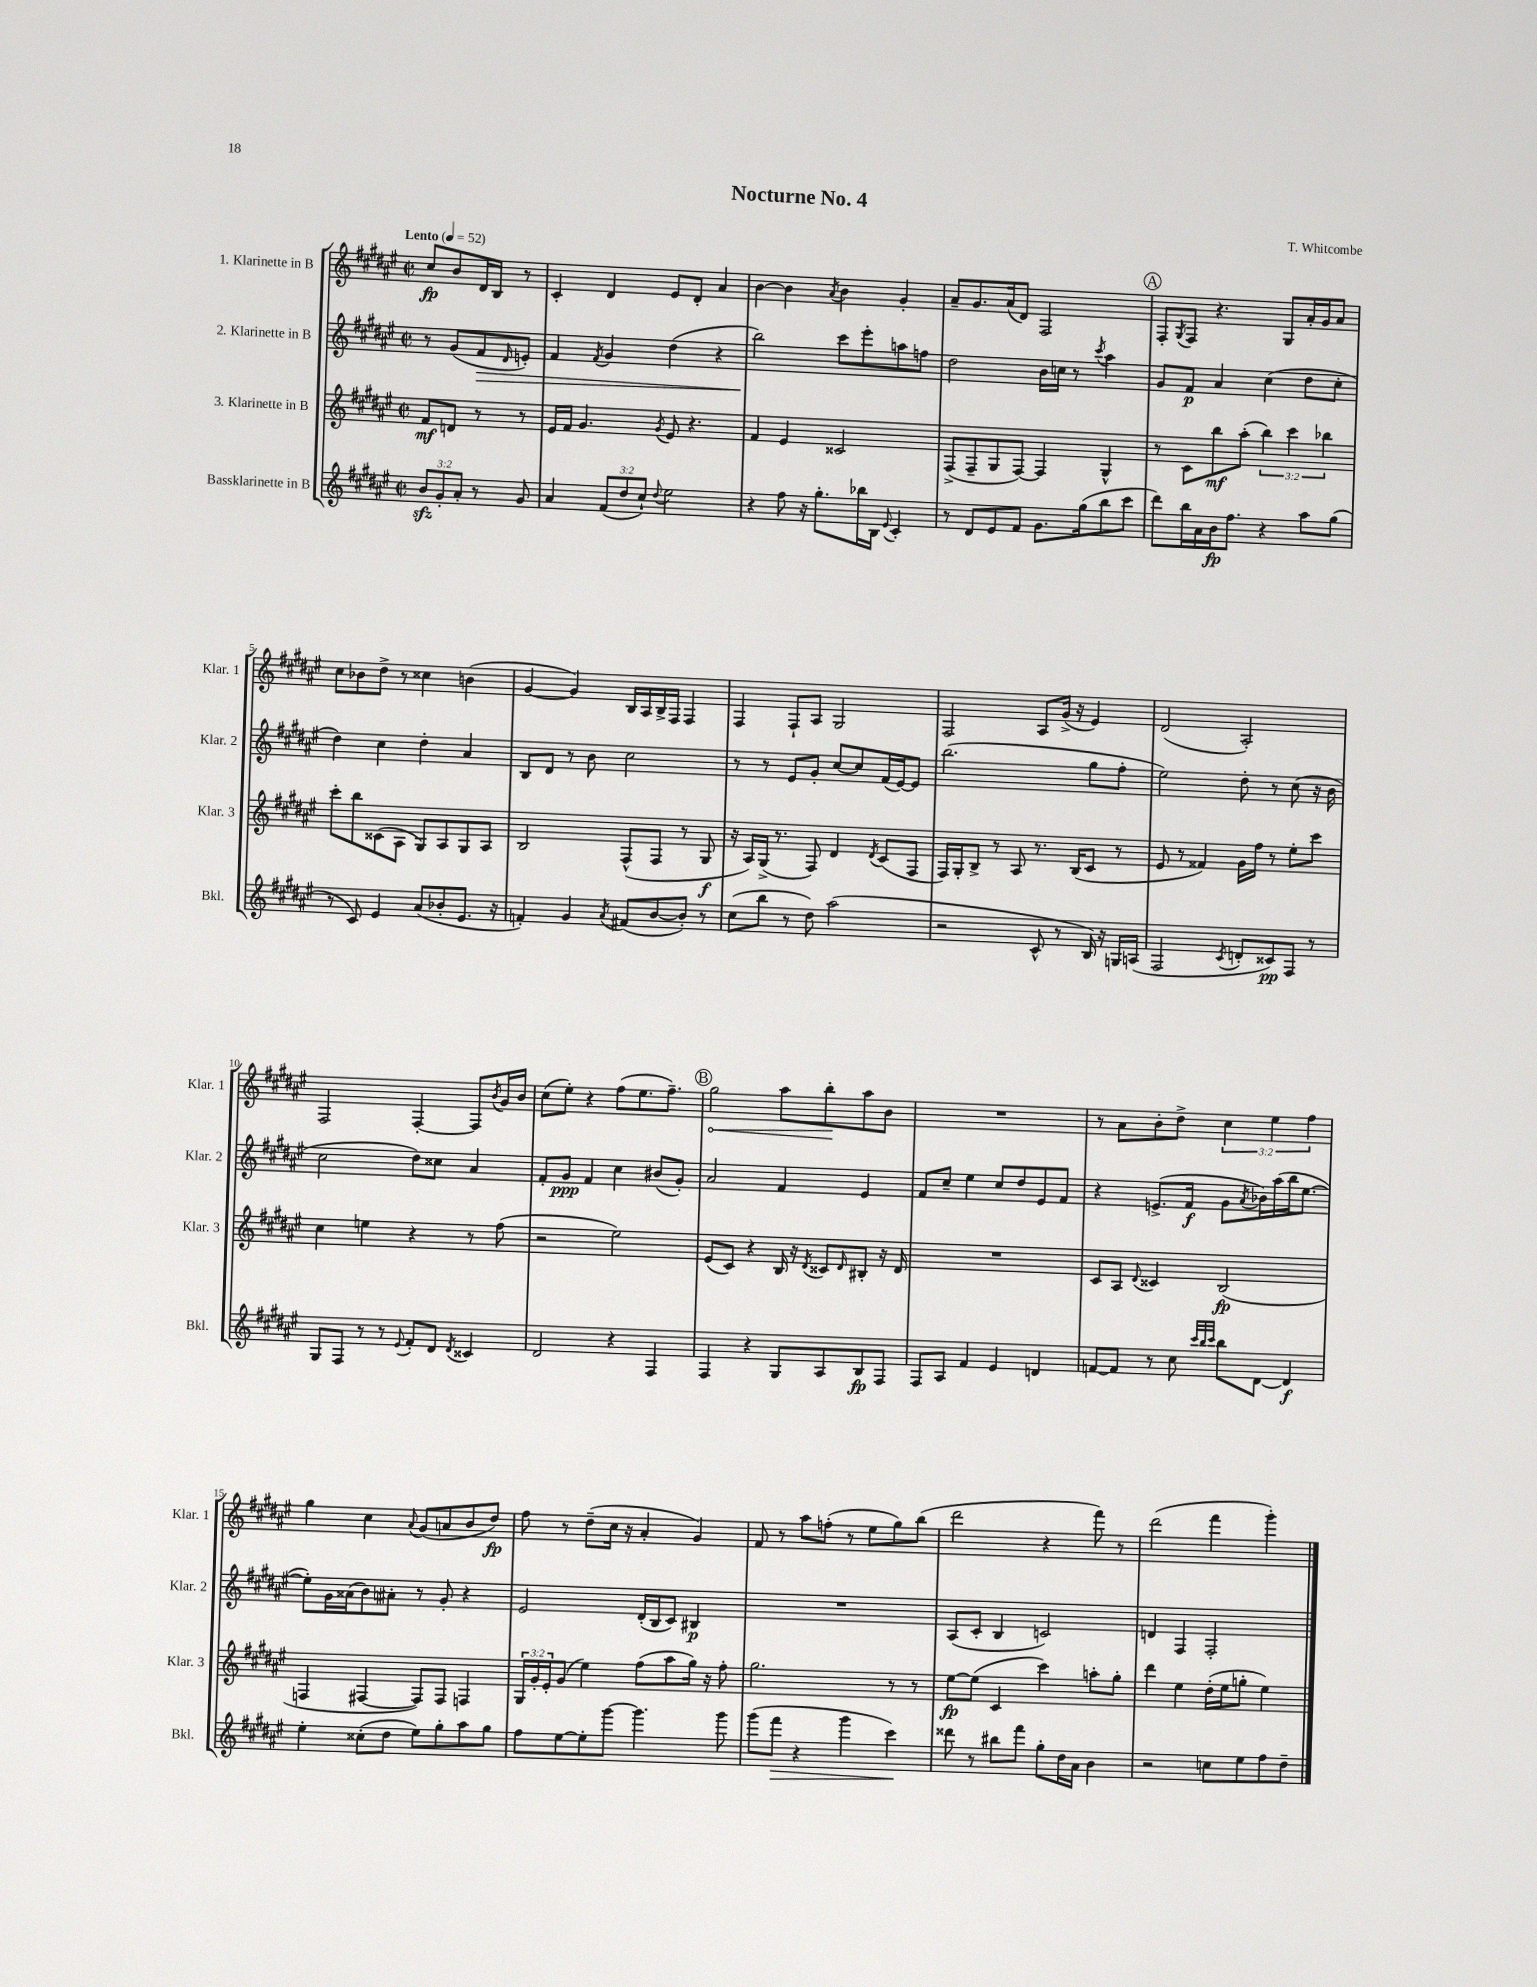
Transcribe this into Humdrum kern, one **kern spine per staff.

**kern	**dynam	**kern	**dynam	**kern	**dynam	**kern	**dynam
*part4	*part4	*part3	*part3	*part2	*part2	*part1	*part1
*staff4	*staff4	*staff3	*staff3	*staff2	*staff2	*staff1	*staff1
*I"Bassklarinette in B	*	*I"3. Klarinette in B	*	*I"2. Klarinette in B	*	*I"1. Klarinette in B	*
*I'Bkl.	*	*I'Klar. 3	*	*I'Klar. 2	*	*I'Klar. 1	*
*clefG2	*	*clefG2	*	*clefG2	*	*clefG2	*
*k[f#c#g#d#a#e#]	*	*k[f#c#g#d#a#e#]	*	*k[f#c#g#d#a#e#]	*	*k[f#c#g#d#a#e#]	*
*M2/2	*	*M2/2	*	*M2/2	*	*M2/2	*
*met(c|)	*	*met(c|)	*	*met(c|)	*	*met(c|)	*
*MM52	*	*MM52	*	*MM52	*	*MM52	*
=	=	=	=	=	=	=	=
!	!	!	!	!	!	!LO:TX:a:B:t=Lento	!
12bzz/L	.	8f#/L	mf	8r	.	8cc#/L	fp
12g#'/	.	.	.	.	.	.	.
.	.	8dn/J	.	(8g#/L	.	8b/	.
12a#'/J	.	.	.	.	.	.	.
!	!	!	!	!	!LO:HP:b	!	!
8r	.	8r	.	8f#/	>	16d#/L	.
.	.	.	.	.	.	16B/JJ	.
.	.	.	.	16qqd#/	.	.	.
8g#/	.	8r	.	8en'/J)	.	8r	.
=1	=1	=1	=1	=1	=1	=1	=1
4a#/	.	16e#/LL	.	4f#/	.	4c#'/	.
.	.	16f#/JJ	.	.	.	.	.
.	.	4.g#/	.	.	.	.	.
.	.	.	.	8qf#/	.	.	.
(12f#/L	.	.	.	4g#/	.	4d#/	.
12dd#/	.	.	.	.	.	.	.
12cc#`/J)	.	.	.	.	.	.	.
8qqdd#/	.	8qg#/	.	.	.	.	.
2ee#\	.	8e#/	.	(4dd#\	.	8e#/L	.
.	.	4.r	.	.	.	8d#'/J	.
.	.	.	.	4r	.	4a#/	.
=2	=2	=2	=2	=2	=2	=2	=2
4r	.	4f#/	.	2bb\)	.	[4b\	.
8ff#\	.	4e#/	.	.	.	4b\]	.
16r	.	.	.	.	.	.	.
8.gg#'\L	.	.	.	.	.	.	.
.	.	.	.	.	.	8qa#/	.
.	.	2c##X/	.	8ccc#\L	]	4b\	.
16bb-X\L	.	.	.	8eee#'\	.	.	.
16B\JJ	.	.	.	.	.	.	.
8qqe#/	.	.	.	.	.	.	.
4c#'/	.	.	.	8aan\	.	4g#'/	.
.	.	.	.	8ffn\J	.	.	.
=3	=3	=3	=3	=3	=3	=3	=3
8r	.	(8F#^/L	.	2dd#\	.	8a#~/L	.
8d#/L	.	8F#~/	.	.	.	8.g#/	.
8e#/	.	8G#/	.	.	.	.	.
.	.	.	.	.	.	(16a#/k	.
8f#/J	.	[8F#/J)	.	.	.	8d#/J)	.
8.g#\L	.	4F#/]	.	16b\LL	.	2F#/	.
.	.	.	.	16ccn\JJ	.	.	.
.	.	.	.	8r	.	.	.
(16gg#\k	.	.	.	.	.	.	.
.	.	.	.	8qccc#/	.	.	.
8bb\	.	4G#^^/	.	4aa#\	.	.	.
8ccc#\J	.	.	.	.	.	.	.
!!LO:REH:place=s1:t=A
=4	=4	=4	=4	=4	=4	=4	=4
8ddd#\L)	.	8r	.	8g#/L	.	8F#'/L	.
.	.	.	.	.	.	8qG#/	.
16bb\L	.	8c#\L	.	8f#/J	p	8F#/J	.
16a#\	.	.	.	.	.	.	.
16b\J	fp	8bb\	mf	4a#/	.	4.r	.
8.ff#\J	.	.	.	.	.	.	.
.	.	(8aa#'\J	.	.	.	.	.
4r	.	6bb\)	.	(4cc#\	.	.	.
.	.	.	.	.	.	8G#/L	.
.	.	6ccc#\	.	.	.	.	.
8aa#\L	.	.	.	8dd#\L	.	16a#'/L	.
.	.	.	.	.	.	16g#/J	.
.	.	6bb-X\	.	.	.	.	.
(8gg#\J	.	.	.	8cc#'\J	.	8a#/J	.
!!LO:LB:g=z
=5	=5	=5	=5	=5	=5	=5	=5
8r	.	8ccc#'\L	.	4dd#\)	.	8cc#\L	.
8c#/)	.	8bb\	.	.	.	8b-X\	.
4e#/	.	(8c##X\	.	4cc#\	.	8dd#^\J	.
.	.	8A#\J	.	.	.	8r	.
(8a#/L	.	8G#/L)	.	4dd#'\	.	4cc##X\	.
8b-X'/	.	8A#/	.	.	.	.	.
8.e#/J	.	8G#/	.	4a#/	.	(4bn\	.
.	.	8A#/J	.	.	.	.	.
16r	.	.	.	.	.	.	.
=6	=6	=6	=6	=6	=6	=6	=6
4fn'/)	.	2B/	.	8B/L	.	[4g#/	.
.	.	.	.	8d#/J	.	.	.
4g#/	.	.	.	8r	.	4g#/])	.
.	.	.	.	8b\	.	.	.
8qa#/	.	.	.	.	.	.	.
(8f#X/L	.	(8F#^^/L	.	2cc#\	.	16B/LL	.
.	.	.	.	.	.	16A#/	.
[8b/	.	8F#/J	.	.	.	16B^/	.
.	.	.	.	.	.	16F#/JJ	.
8b'/J])	.	8r	.	.	.	4F#/	.
8r	.	8G#/	f	.	.	.	.
=7	=7	=7	=7	=7	=7	=7	=7
(8cc#\L	.	16r	.	8r	.	4F#/	.
.	.	16A#/LL)	.	.	.	.	.
8bb\J	.	(16G#^/JJ	.	8r	.	.	.
.	.	8.r	.	.	.	.	.
8r	.	.	.	8e#/L	.	8F#`/L	.
8dd#\)	.	8F#/)	.	8g#'/J	.	8A#/J	.
(2aa#\	.	4d#/	.	[8cc#/L	.	2G#/	.
.	.	.	.	8cc#/]	.	.	.
.	.	8qd#/	.	.	.	.	.
.	.	(8c#/L	.	(16f#/L	.	.	.
.	.	.	.	[16e#/J)	.	.	.
.	.	8F#/J	.	8e#/J]	.	.	.
=8	=8	=8	=8	=8	=8	=8	=8
2r	.	16F#/LL)	.	(2.bb\	.	2F#/	.
.	.	16G#'/J	.	.	.	.	.
.	.	8B^/J	.	.	.	.	.
.	.	8r	.	.	.	.	.
.	.	8A#/	.	.	.	.	.
8c#^^/	.	8.r	.	.	.	8A#/L	.
8r	.	.	.	.	.	(16g#^/Jk	.
.	.	(16B/KL	.	.	.	16r	.
16B/)	.	8c#/J	.	8gg#\L	.	4e#/)	.
16r	.	.	.	.	.	.	.
16Gn/LL	.	8r	.	8ff#'\J	.	.	.
(16An/JJ	.	.	.	.	.	.	.
=9	=9	=9	=9	=9	=9	=9	=9
2F#/	.	8e#/	.	2ee#\)	.	(2d#/	.
.	.	8r	.	.	.	.	.
.	.	4f##X/)	.	.	.	.	.
8qc#/	.	.	.	.	.	.	.
8dn'/L	.	16g#\LL	.	8dd#'\	.	2A#'/)	.
.	.	16ff#\JJ	.	.	.	.	.
8c##X/)	pp	8r	.	8r	.	.	.
8F#/J	.	8ee#'\L	.	(8cc#\	.	.	.
8r	.	8ccc#\J	.	16r	.	.	.
.	.	.	.	16b\	.	.	.
!!LO:LB:g=z
=10	=10	=10	=10	=10	=10	=10	=10
8G#/L	.	4cc#\	.	2cc#\	.	2F#/	.
8F#/J	.	.	.	.	.	.	.
8r	.	4een\	.	.	.	.	.
8r	.	.	.	.	.	.	.
8qqe#/	.	.	.	.	.	.	.
8f#'/L	.	4r	.	8dd#\L)	.	[4F#'/	.
8d#/J	.	.	.	8cc##X\J	.	.	.
8qd#/	.	.	.	.	.	.	.
4c##X/	.	8r	.	4a#/	.	8F#/L]	.
.	.	.	.	.	.	8qb/	.
.	.	(8ff#\	.	.	.	16g#/L	.
.	.	.	.	.	.	16b/JJ	.
=11	=11	=11	=11	=11	=11	=11	=11
2d#/	.	2r	.	8f#'/L	.	(8cc#\L	.
.	.	.	.	8g#/J	ppp	8ee#'\J)	.
.	.	.	.	4f#/	.	4r	.
4r	.	2ee#\)	.	4cc#\	.	(8ff#\L	.
.	.	.	.	.	.	8.ee#\	.
4F#/	.	.	.	(8b#X/L	.	.	.
.	.	.	.	.	.	8.ff#~\J)	.
.	.	.	.	8g#'/J)	.	.	.
!!LO:REH:place=s1:t=B
=12	=12	=12	=12	=12	=12	=12	=12
!	!	!	!	!	!	!	!LO:HP:b
4F#/	.	(8e#/L	.	2a#/	.	2gg#\	<
.	.	8c#/J)	.	.	.	.	.
4r	.	4r	.	.	.	.	.
8G#/L	.	16B/	.	4f#/	.	8aa#\L	.
.	.	16r	.	.	.	.	.
.	.	8qd#/	.	.	.	.	.
8A#/	.	8c##X/L	.	.	.	8bb'\	.
.	.	16qqd#/	.	.	.	.	.
8B/	fp	8B#X'/J	.	4e#/	.	8aa#\	[
8F#/J	.	16r	.	.	.	8b\J	.
.	.	16d#/	.	.	.	.	.
=13	=13	=13	=13	=13	=13	=13	=13
8F#/L	.	1r	.	8f#/L	.	1r	.
8A#/J	.	.	.	8cc#~/J	.	.	.
4f#/	.	.	.	4ee#\	.	.	.
4e#/	.	.	.	8cc#/L	.	.	.
.	.	.	.	8dd#/	.	.	.
4dn/	.	.	.	8e#/	.	.	.
.	.	.	.	8f#/J	.	.	.
=14	=14	=14	=14	=14	=14	=14	=14
[8fn/L	.	8c#/L	.	4r	.	8r	.
8f/J]	.	8A#/J	.	.	.	8a#\L	.
.	.	8qqd#/	.	.	.	.	.
8r	.	4c##X/	.	(8.en^/L	.	8b'\	.
8cc#\	.	.	.	.	.	8dd#^\J	.
.	.	.	.	16f#/Jk	f	.	.
32qqccc#/LLL	.	.	.	.	.	.	.
32qqbb/	.	.	.	.	.	.	.
32qqccc#/JJJ	.	.	.	.	.	.	.
8bb\L	.	(2B/	fp	8g#\L	.	6cc#\	.
.	.	.	.	8qa#/	.	.	.
[8d#\J	.	.	.	16b-X\L)	.	.	.
.	.	.	.	.	.	6ee#\	.
.	.	.	.	(16aa#\	.	.	.
4d#/]	f	.	.	16bb\J	.	.	.
.	.	.	.	[8.ee#\J	.	.	.
.	.	.	.	.	.	6ff#\	.
!!LO:LB:g=z
=15	=15	=15	=15	=15	=15	=15	=15
4ee#'\	.	4Fn/	.	8ee#'\L])	.	4gg#\	.
.	.	.	.	16g#\L	.	.	.
.	.	.	.	(16a##X\J	.	.	.
(8cc##X'\L	.	[4F#X/	.	8b\)	.	4cc#\	.
8dd#\J	.	.	.	8a#X'\J	.	.	.
.	.	.	.	.	.	8qqa#/	.
8ee#\L)	.	8F#/L])	.	8r	.	(8g#/L	.
8gg#'\	.	8F#/J	.	8g#'/	.	8an/	.
8aa#\	.	4Fn/	.	4r	.	8b/	.
8gg#\J	.	.	.	.	.	8dd#/J)	fp
=16	=16	=16	=16	=16	=16	=16	=16
8ff#\L	.	24G#/LL	.	2e#/	.	8ff#\	.
.	.	24g#'/	.	.	.	.	.
.	.	24e#'/J	.	.	.	.	.
[8ee#\	.	(8g#/J	.	.	.	8r	.
8ee#'\]	.	4ee#\)	.	.	.	(8dd#~\L	.
[8ggg#\J	.	.	.	.	.	16cc#\Jk	.
.	.	.	.	.	.	16r	.
4.ggg#\]	.	(8ff#\L	.	(16d#'/LL	.	4a#'/	.
.	.	.	.	16B/J	.	.	.
.	.	8aa#\	.	8c#/J)	.	.	.
.	.	16gg#\Jk)	.	4B#X/	p	4g#/)	.
.	.	16r	.	.	.	.	.
8ggg#\	.	8ff#'\	.	.	.	.	.
=17	=17	=17	=17	=17	=17	=17	=17
(8ggg#\L	.	2.gg#\	.	1r	.	8f#/	.
!	!LO:HP:b	!	!	!	!	!	!
8fff#\J	>	.	.	.	.	8r	.
4r	.	.	.	.	.	8aa#\L	.
.	.	.	.	.	.	(8ffn'\J	.
4ggg#\	.	.	.	.	.	8r	.
.	.	.	.	.	.	8ee#\L	.
4ccc#\)	.	8r	.	.	.	8gg#\)	.
.	.	8r	.	.	.	(8bb\J	.
.	]	.	.	.	.	.	.
=18	=18	=18	=18	=18	=18	=18	=18
8ddd##X\	.	[8ee#\L	fp	(8A#/L	.	2ddd#\	.
8r	.	(8ee#\J]	.	8c#'/J	.	.	.
8bb#X\L	.	4c#/	.	4B/	.	.	.
8fff#\J	.	.	.	.	.	.	.
8gg#'\L	.	4ccc#\)	.	2cn/)	.	4r	.
16dd#\L	.	.	.	.	.	.	.
16a#\JJ	.	.	.	.	.	.	.
4b\	.	8aan'\L	.	.	.	8fff#\)	.
.	.	8gg#'\J	.	.	.	8r	.
=19	=19	=19	=19	=19	=19	=19	=19
2r	.	4ddd#\	.	4dn/	.	(2ddd#\	.
.	.	4ee#\	.	4F#/	.	.	.
8ccn\L	.	(16dd#'\LL	.	2F#'/	.	4fff#\	.
.	.	16ee#\J	.	.	.	.	.
8ee#\	.	8ggn'\J	.	.	.	.	.
8ff#\	.	4ee#\)	.	.	.	4ggg#'\)	.
8dd#~\J	.	.	.	.	.	.	.
==	==	==	==	==	==	==	==
*-	*-	*-	*-	*-	*-	*-	*-
